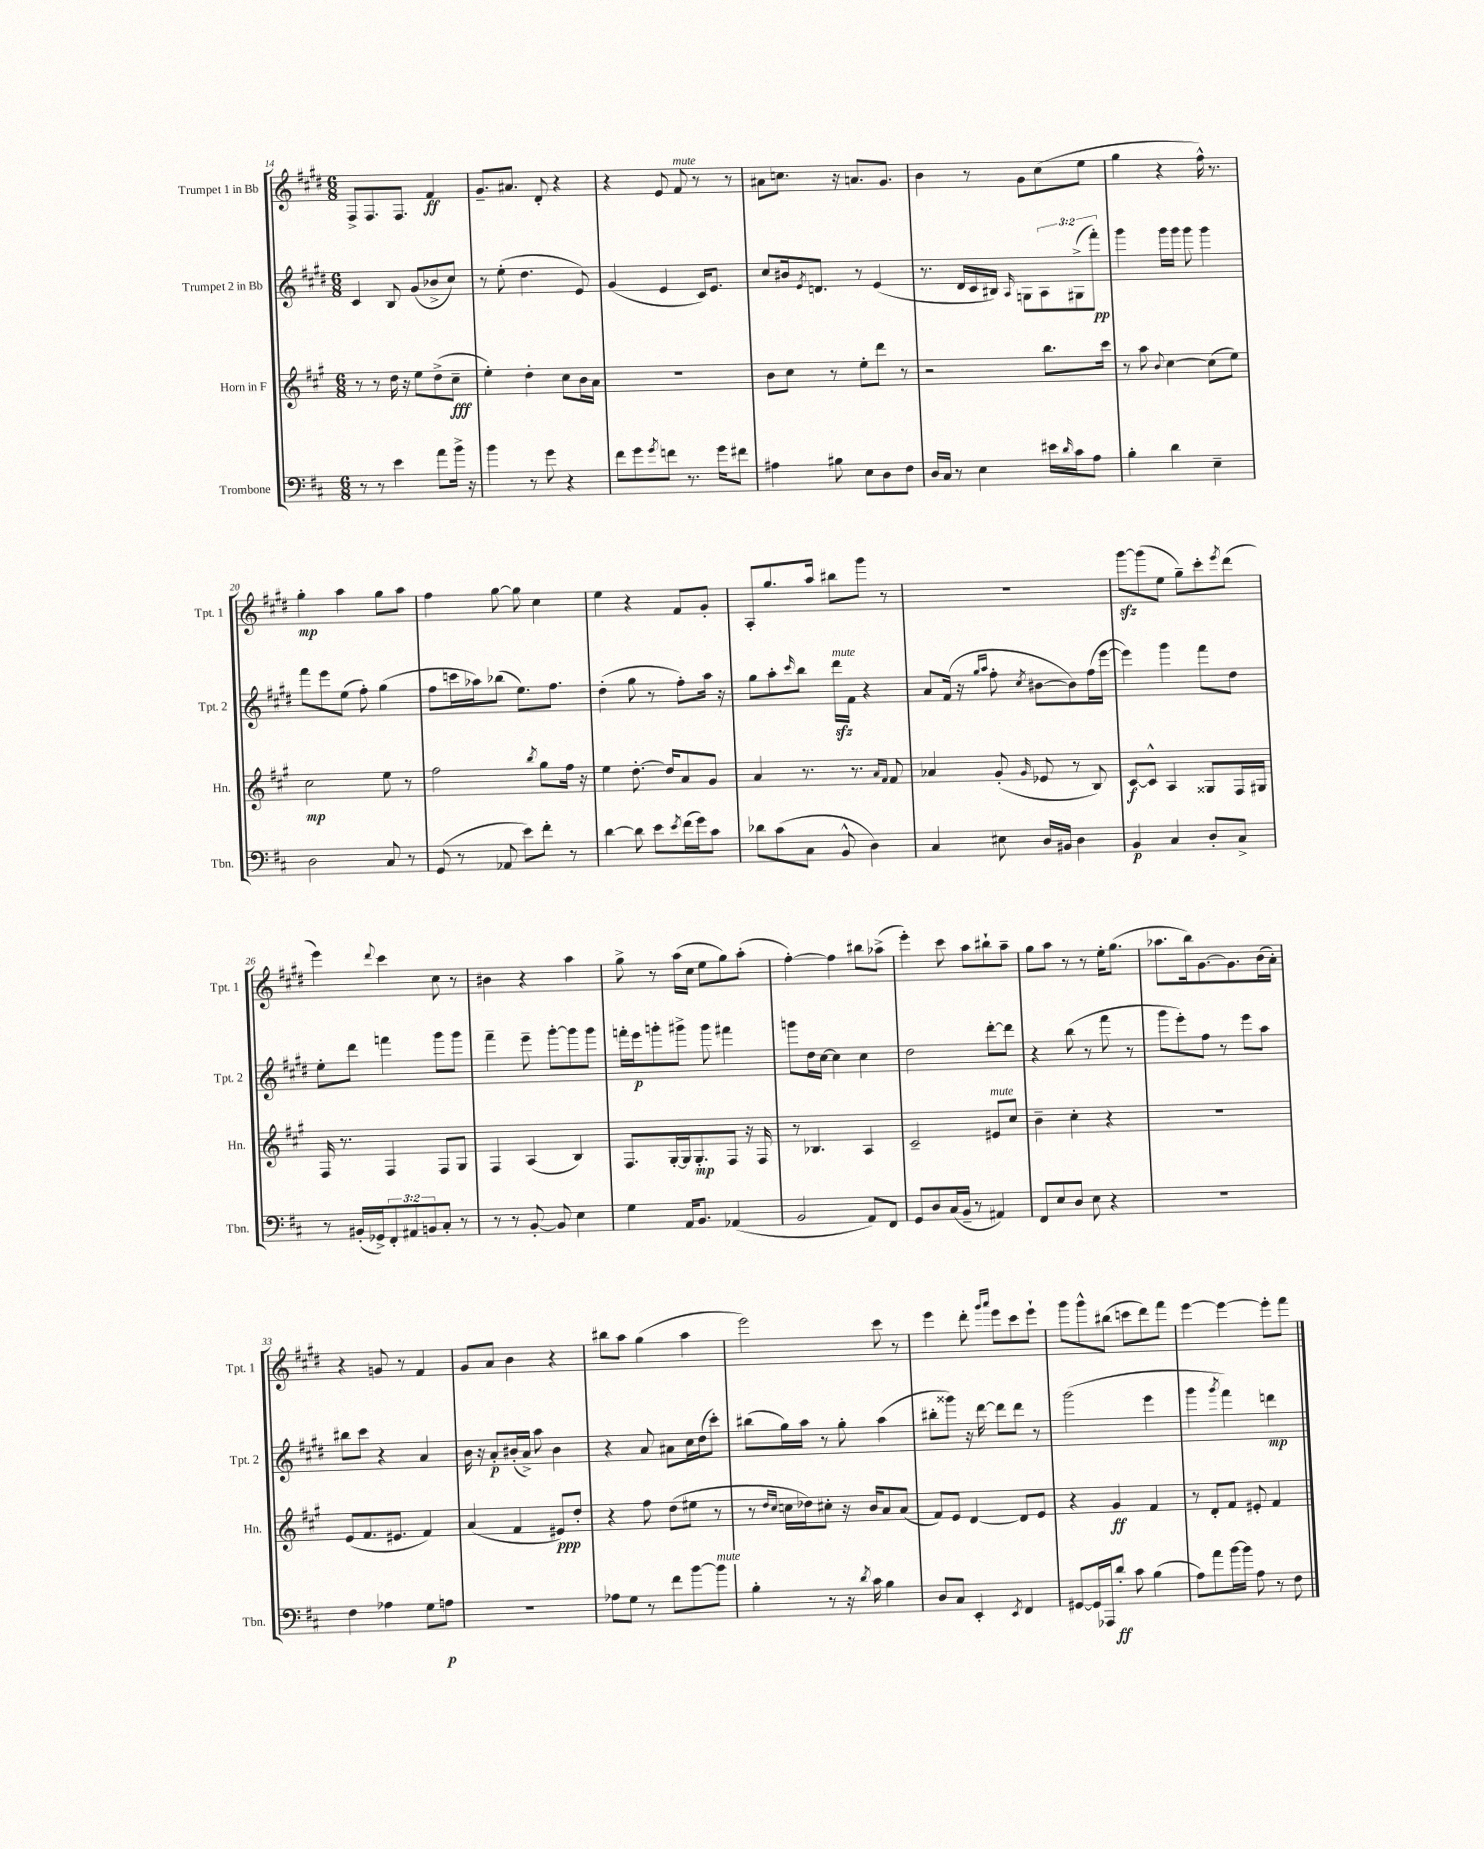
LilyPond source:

<<
\new StaffGroup <<
\new Staff = "s0" \with { instrumentName = "Trumpet 1 in Bb" shortInstrumentName = "Tpt. 1" } {
    \clef treble \key e \major \numericTimeSignature \time 6/8
    fis8-> fis8. fis8. fis'4\ff |
    gis'8.-- ais'8. dis'8-. r4 |
    r4 e'8 fis'8^\markup { \italic "mute" } r8 r8 |
    ais'8 c''8. r16 a'8. gis'8. |
    b'4 r8 gis'8 cis''8( e''8 |
    gis''4 r4 fis''16-^) r8. |
    gis''4-.\mp a''4 gis''8 a''8 |
    fis''4 gis''8~ gis''8 cis''4 |
    e''4 r4 fis'8 gis'8-. |
    a8-. gis''8. a''16 bis''8 gis'''8 r8 |
    R2. |
    gis'''8~\sfz gis'''8( e''8 gis''8--) cis'''8-. \acciaccatura { e'''8 } dis'''8( |
    e'''4) \appoggiatura { dis'''8 } cis'''4 cis''8 r8 |
    bis'4 r4 a''4 |
    gis''8-> r8 a''16( cis''16 e''8 gis''8) a''8-.( |
    fis''4~-.) fis''4 bis''8 aes''8->( |
    e'''4-.) cis'''8 a''8 bis''8-! a''8-- |
    gis''8 a''8 r8 r8 e''16-. gis''8.( |
    aes''8. b''16) gis'8.~ gis'8. b'16( a'16-.) |
    r4 g'8 r8 fis'4 |
    gis'8 a'8 b'4 r4 |
    bis''8 a''8 gis''4( a''4 |
    e'''2) cis'''8 r8 |
    e'''4 dis'''8-. \grace { gis'''16 a'''16 } e'''8 cis'''8 e'''8-! |
    gis'''8 gis'''8-^ bis''8( c'''8 dis'''8) fis'''8 |
    e'''4~ e'''4~ e'''8-. fis'''8 \bar "|." |
}
\new Staff = "s1" \with { instrumentName = "Trumpet 2 in Bb" shortInstrumentName = "Tpt. 2" } {
    \clef treble \key e \major \numericTimeSignature \time 6/8 \override Staff.TupletNumber.text = #tuplet-number::calc-fraction-text
    cis'4 b8 gis'8( bes'8-> cis''8) |
    r8 e''8-.( dis''4. e'8) |
    gis'4( e'4 cis'16) e'8. |
    cis''8 bis'16 \acciaccatura { e'8 } d'8. r8 e'4( |
    r8. dis'16 cis'16 bis16) \grace { a16 } g8 \tuplet 3/2 { a8 gis8->( fis'''8-.\pp) } |
    gis'''4 gis'''16 gis'''16 gis'''8 gis'''4 |
    fis'''8 e'''8 e''8( fis''8-.) gis''4( |
    fis''8 c'''16 aes''16) bes''8( e''8.) fis''8. |
    dis''4-.( gis''8 r8 fis''8-.) a''16 r16 |
    gis''8 a''8-. \grace { cis'''16 } b''8 dis'''16\sfz^\markup { \italic "mute" } fis'16 r4 |
    a'8 fis'16( r16 \grace { gis''16 a''16 } fis''8-. \acciaccatura { cis''8 } bis'8~ bis'8) fis''16( e'''16~ |
    e'''4) gis'''4 fis'''8 dis''8 |
    e''8-. dis'''8 f'''4 gis'''8 gis'''8 |
    fis'''4-- e'''8-- gis'''8~-. gis'''8 gis'''8 |
    f'''16-. e'''16\p g'''8-. gis'''8-> gis'''8 fis'''4 |
    g'''8 dis''16 cis''16~ cis''4 cis''4 |
    dis''2 dis'''8~-. dis'''8 |
    r4 b''8( r8 fis'''8 r8 |
    gis'''8 e'''8-.) fis''8 r8 e'''8 a''8 |
    bis''8 cis'''8 r4 a'4 |
    b'16 r16 a'8-.\p bis'16-.( a'16->) a''8 bis'4 |
    r4 a'8 ais'8 cis''16 dis''16( cis'''8-.) |
    bis''8( gis''16) a''16 r8 gis''8-. a''4( |
    bis''8-. gisis'''8) r16 dis'''16~ dis'''8 dis'''8 r8 |
    gis'''2( e'''4 |
    gis'''4 \acciaccatura { gis'''8 } fis'''4) d'''4\mp \bar "|." |
}
\new Staff = "s2" \with { instrumentName = "Horn in F" shortInstrumentName = "Hn." } {
    \clef treble \key a \major \numericTimeSignature \time 6/8
    r8 r8 d''16 r16 e''8 d''8->( cis''8--\fff |
    e''4-.) d''4-. cis''8 b'16 a'16 |
    R2. |
    b'8 cis''8 r8 e''8-. d'''8 r8 |
    r2 b''8. cis'''16 |
    r8 a''8 \appoggiatura { b'8 } cis''4~ cis''8( e''8) |
    cis''2\mp e''8 r8 |
    fis''2 \acciaccatura { b''8 } gis''8 fis''16 r16 |
    e''4 d''8.~-. d''16 a'8 gis'8 |
    a'4 r8. r8. \grace { a'16 fis'16 } fis'8 |
    aes'4 gis'8-.( \grace { gis'16 } ees'8 r8 b8) |
    cis'8~\f cis'8-^ a4 gisis8 fis16 gis16 |
    fis16 r8. fis4 fis8 gis8 |
    fis4 a4( b4) |
    fis8. gis16~-. gis16 gis8.-.\mp fis8 r16 fis16 |
    r8 bes4. a4 |
    cis'2-- eis'8^\markup { \italic "mute" } cis''8 |
    b'4-- cis''4-. r4 |
    R2. |
    e'8( fis'8. eis'8. fis'4) |
    a'4( fis'4 eis'8\ppp) d''8-. |
    r4 fis''8 d''8( eis''8 r8 |
    r8 \grace { d''16 cis''16 } c''16 des''16) cis''8-. r16 b'16 a'8 a'8( |
    fis'8) e'8 d'4~ d'8 e'8 |
    r4 gis'4\ff fis'4 |
    r8 d'8-. fis'8 eis'8-. fis'4 \bar "|." |
}
\new Staff = "s3" \with { instrumentName = "Trombone" shortInstrumentName = "Tbn." } {
    \clef bass \key d \major \numericTimeSignature \time 6/8 \override Staff.TupletNumber.text = #tuplet-number::calc-fraction-text
    r8 r8 e'4 a'8 b'16-> r16 |
    b'4 r8 g'8 r4 |
    fis'8 g'8 \acciaccatura { g'8 } f'8 r8. g'16 fis'8 |
    ais4 bis8 e8 d8 fis8 |
    d16 cis16 r8 e4 eis'16 \grace { d'16 } cis'16 a8 |
    b4-. d'4 e4-- |
    d2 cis8 r8 |
    g,8( r8 aes,8 e'8) fis'8-. r8 |
    d'4~ d'8 e'8 \acciaccatura { e'8 } fis'16( g'16) cis'8 |
    des'8 cis'8( cis8 b,8-^ d4) |
    cis4 eis8 d16 bis,16 d4 |
    b,4\p cis4 d8-. cis8-> |
    r8 bis,16-.( ges,16->) \tuplet 3/2 { fis,8-. ais,8 b,8 } cis8-. r8 |
    r8 r8 b,8~-. b,8 e4 |
    g4 a,16 b,8. aes,4( |
    b,2 a,8) fis,8 |
    g,8 d8 cis16( b,16-- r8 ais,4) |
    fis,8 e8 d8 e8 r4 |
    R2. |
    fis4 aes4 g8 a8\p |
    R2. |
    aes8 g8 r8 fis'8 b'8~ b'8^\markup { \italic "mute" } |
    b4-. r8 r16 \acciaccatura { d'8 } cis'16 b4 |
    d8 cis8 e,4-. \acciaccatura { e,8 } fis,4 |
    gis,8~ gis,16 aes,,16 d'8-.\ff cis'8 b4( |
    a8) a'8 b'16~ b'16 a8 r8 fis8 \bar "|." |
}
>>
>>
\layout { \context { \Score currentBarNumber = #14 } }
